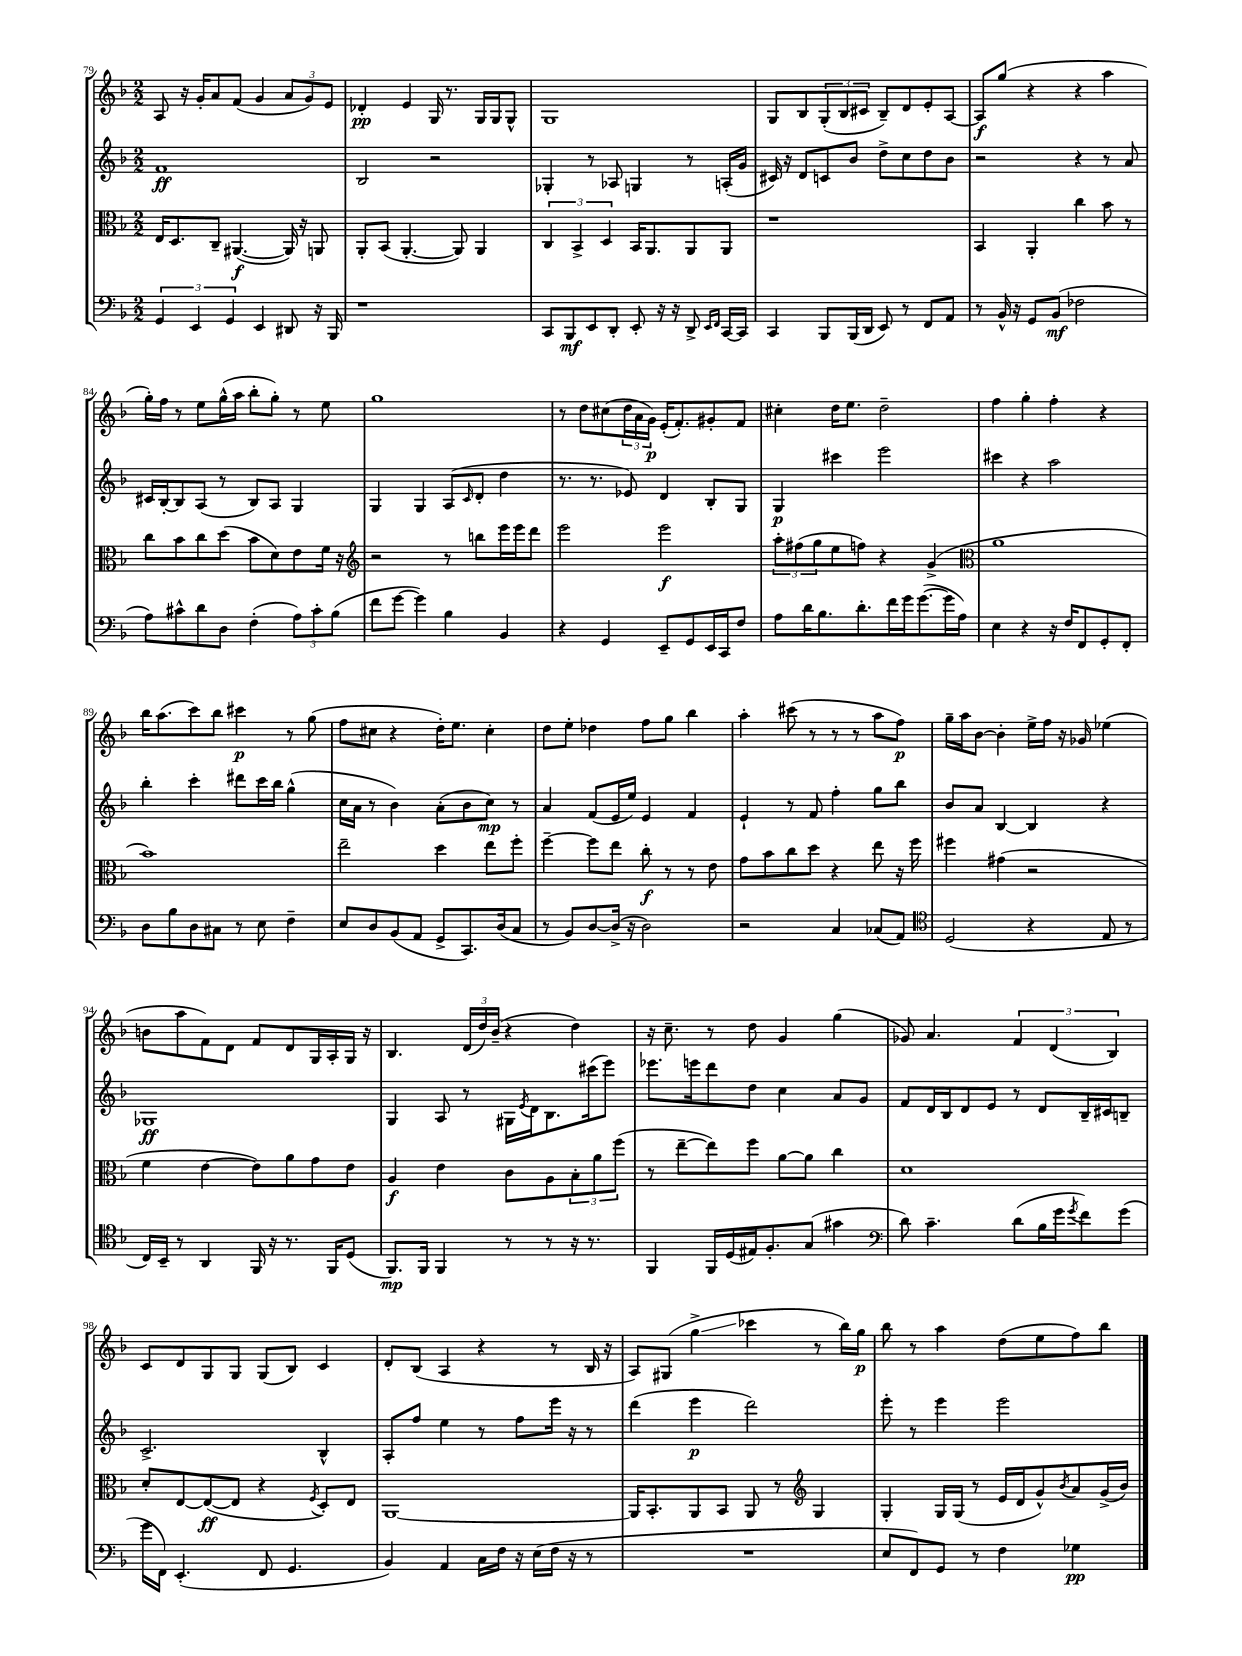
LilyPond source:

<<
\new StaffGroup <<
\new Staff = "s0" {
    \clef treble \key f \major \numericTimeSignature \time 2/2
    a8 r16 g'16-. a'8 f'8( g'4 \tuplet 3/2 { a'8 g'8) e'8 } |
    des'4-.\pp e'4 g16 r8. g16 g16 g8-^ |
    g1 |
    g8 bes8 \tuplet 3/2 { g8-.( bes8 cis'8 } bes8--) d'8 e'8-. a8~ |
    a8\f g''8( r4 r4 a''4 |
    g''16-.) f''16 r8 e''8 g''16-^( a''16 bes''8-. g''8-.) r8 e''8 |
    g''1 |
    r8 d''8 cis''8( \tuplet 3/2 { d''16 a'16 g'16\p) } e'16-.( f'8.-.) gis'8-. f'8 |
    cis''4-. d''16 e''8. d''2-- |
    f''4 g''4-. f''4-. r4 |
    bes''16 a''8.( c'''8) bes''8 cis'''4\p r8 g''8( |
    f''8 cis''8 r4 d''16-.) e''8. cis''4-. |
    d''8 e''8-. des''4 f''8 g''8 bes''4 |
    a''4-. cis'''8( r8 r8 r8 a''8 f''8\p) |
    g''16-- a''16 bes'8~ bes'4-. e''16-> f''16 r16 ges'16 ees''4( |
    b'8 a''8 f'8) d'8 f'8 d'8 g16 a16-. g16 r16 |
    bes4. \tuplet 3/2 { d'16( d''16) bes'16--( } r4 d''4) |
    r16 c''8.-- r8 d''8 g'4 g''4( |
    ges'8) a'4. \tuplet 3/2 { f'4 d'4( bes4) } |
    c'8 d'8 g8 g8 g8( bes8) c'4 |
    d'8-. bes8( a4 r4 r8 bes16 r16 |
    a8) gis8( g''4->\glissando ces'''4 r8 bes''16) g''16\p |
    bes''8 r8 a''4 d''8( e''8 f''8) bes''8 \bar "|." |
}
\new Staff = "s1" {
    \clef treble \key f \major \numericTimeSignature \time 2/2
    f'1\ff |
    bes2 r2 |
    ges4-. r8 aes8 g4 r8 a16-.( g'16 |
    cis'16) r16 d'8 c'8 bes'8 d''8-> c''8 d''8 bes'8 |
    r2 r4 r8 a'8 |
    cis'16 bes16~-. bes8 a8( r8 bes8) a8 g4 |
    g4 g4 a8( \grace { c'16 } d'8-. d''4 |
    r8. r8. ees'8) d'4 bes8-. g8 |
    g4\p cis'''4 e'''2 |
    cis'''4 r4 a''2 |
    bes''4-. c'''4-. dis'''8 c'''16 bes''16 g''4-^( |
    c''16 a'16 r8 bes'4) a'8-.( bes'8 c''8\mp) r8 |
    a'4 f'8( e'16 e''16) e'4 f'4 |
    e'4-! r8 f'8 f''4-. g''8 bes''8 |
    bes'8 a'8 bes4~ bes4 r4 |
    ges1\ff |
    g4 a8 r8 gis16 \acciaccatura { e'8 } d'16 bes8. cis'''16( e'''8) |
    ees'''8. e'''16 d'''8 d''8 c''4 a'8 g'8 |
    f'8 d'16 bes16 d'8 e'8 r8 d'8 bes16-- cis'16 b8-- |
    c'2.-> bes4-^ |
    a8-. f''8 e''4 r8 f''8 e'''16 r16 r8 |
    d'''4( e'''4\p d'''2) |
    e'''8-. r8 e'''4 e'''2 \bar "|." |
}
\new Staff = "s2" {
    \clef alto \key f \major \numericTimeSignature \time 2/2
    e16 d8. c8-- ais,4.~\f( ais,16) r16 a,8 |
    a,8-. bes,8( a,4.~-. a,8) a,4 |
    \tuplet 3/2 { c4 bes,4-> d4 } bes,16 a,8. a,8 a,8 |
    r1 |
    bes,4 a,4-. c''4 bes'8 r8 |
    c''8 bes'8 c''8 d''8( bes'8 d'8) e'8 f'16 r16 |
    \clef treble r2 r8 b''8 e'''16 e'''16 d'''8 |
    e'''2 e'''2\f |
    \tuplet 3/2 { a''8-. fis''8( g''8 } e''8 f''8) r4 g'4->( |
    \clef alto a'1 |
    bes'1) |
    e''2-- d''4 e''8 f''8-. |
    f''4~-- f''8 e''8 c''8-.\f r8 r8 e'8 |
    g'8 bes'8 c''8 d''8 r4 e''8 r16 f''16 |
    fis''4 gis'4( r2 |
    f'4 e'4~ e'8) a'8 g'8 e'8 |
    a4\f e'4 c'8 a8 \tuplet 3/2 { bes8-. a'8 f''8( } |
    r8 e''8~-- e''8) f''8 a'8~ a'8 c''4 |
    d'1 |
    d'8-. e8~ e8~\ff( e8 r4 \acciaccatura { f8 } d8-.) e8 |
    a,1~ |
    a,16 bes,8.-. a,8 bes,8 a,8 r8 \clef treble g4 |
    g4-. g16 g16( r8 e'16 d'16 g'8-^) \acciaccatura { bes'8 } a'8 g'16->( bes'16) \bar "|." |
}
\new Staff = "s3" {
    \clef bass \key f \major \numericTimeSignature \time 2/2
    \tuplet 3/2 { g,4 e,4 g,4 } e,4 dis,8 r16 bes,,16 |
    r1 |
    c,8 bes,,8\mf e,8 d,8-. e,8-. r16 r16 d,8-> \grace { e,16 f,16 } c,16~ c,16 |
    c,4 bes,,8 bes,,16( d,16 e,8) r8 f,8 a,8 |
    r8 bes,16-^ r16 g,8 bes,8\mf( fes2 |
    a8) cis'8-^ d'8 d8 f4-.( \tuplet 3/2 { a8) cis'8-. bes8( } |
    f'8 g'8~ g'4) bes4 bes,4 |
    r4 g,4 e,8-- g,8 e,16 c,16 f8 |
    a8 d'16 bes8. d'8.-. f'16 g'16 g'8.~( g'16 a16) |
    e4 r4 r16 f16 f,8 g,8-. f,8-. |
    d8 bes8 d8 cis8 r8 e8 f4-- |
    e8 d8 bes,8( a,8 g,8-> c,8.) d16( c8 |
    r8 bes,8) d8~ d16->( r16 d2) |
    r2 c4 ces8( a,8) |
    \clef tenor d2( r4 e8 r8 |
    c16) bes,16-- r8 a,4 f,16 r16 r8. f,16 d8( |
    f,8.\mp) f,16 f,4 r8 r8 r16 r8. |
    f,4 f,16 d16( eis16) f8.-. g8( gis'4 |
    \clef bass d'8) c'4.-- d'8( bes16 g'16 \acciaccatura { g'8 } f'8) g'8( |
    g'16 f,16) e,4.-.( f,8 g,4. |
    bes,4) a,4 c16 f16 r16 e16( f16 r16 r8 |
    R1 |
    e8 f,8) g,8 r8 f4 ges4\pp \bar "|." |
}
>>
>>
\layout { \context { \Score currentBarNumber = #79 } }
